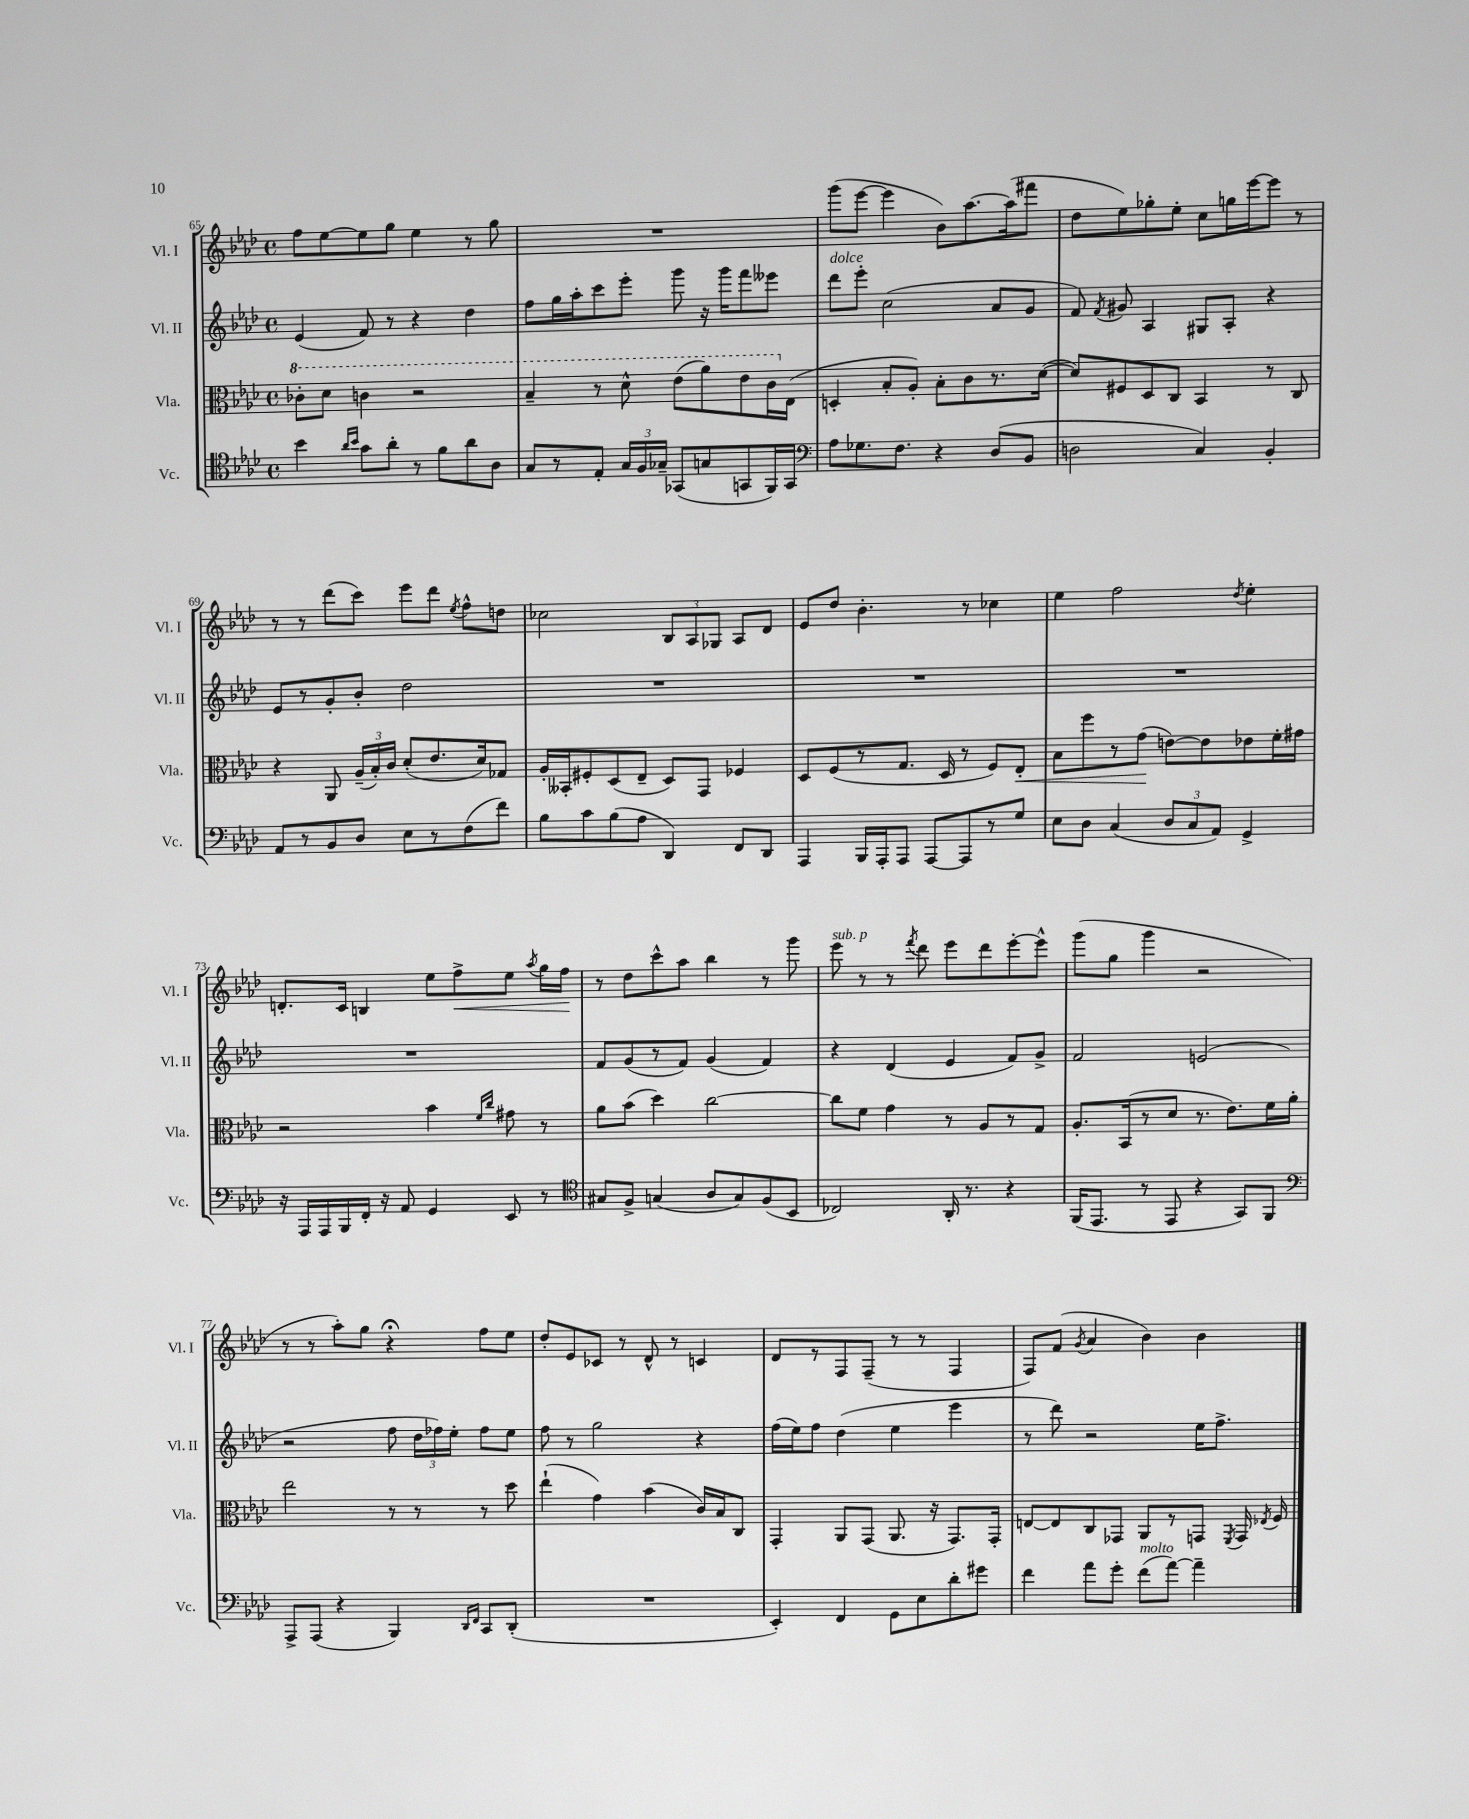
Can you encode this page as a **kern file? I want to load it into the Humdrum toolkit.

**kern	**kern	**dynam	**kern	**kern	**dynam
*part4	*part3	*part3	*part2	*part1	*part1
*staff4	*staff3	*staff3	*staff2	*staff1	*staff1
*I"Vc.	*I"Vla.	*	*I"Vl. II	*I"Vl. I	*
*I'Vc.	*I'Vla.	*	*I'Vl. II	*I'Vl. I	*
*clefC4	*clefC3	*	*clefG2	*clefG2	*
*k[b-e-a-d-]	*k[b-e-a-d-]	*	*k[b-e-a-d-]	*k[b-e-a-d-]	*
*M4/4	*M4/4	*	*M4/4	*M4/4	*
*met(c)	*met(c)	*	*met(c)	*met(c)	*
*	*8va	*	*	*	*
=65	=65	=65	=65	=65	=65
4b-\	8cc-X'\L	.	(4e-/	8ff\L	.
.	8dd-\J	.	.	[8ee-\	.
16qqa-/LL	.	.	.	.	.
16qqb-/JJ	.	.	.	.	.
8g\L	4ccn\	.	8f/)	8ee-\]	.
8a-'\J	.	.	8r	8gg\J	.
8r	2r	.	4r	4ee-\	.
8f\L	.	.	.	.	.
8a-\	.	.	4dd-\	8r	.
8A-\J	.	.	.	8gg\	.
=66	=66	=66	=66	=66	=66
8G/L	4b-~/	.	8ff\L	1r	.
8r	.	.	16gg\L	.	.
.	.	.	16aa-'\J	.	.
8E-'/J	8r	.	8ccc\	.	.
24G/LL	8dd-^^\	.	8eee-'\J	.	.
24F/	.	.	.	.	.
24G-X~/JJ	.	.	.	.	.
(8GG-X/L	(8ee-\L	.	8ggg\	.	.
8Gn/	8aa-\)	.	16r	.	.
.	.	.	16ggg\KL	.	.
8GGn/	8ee-\	.	8fff\	.	.
16FF/L)	16cc\L	.	8eee--X\J	.	.
*	*X8va	*	*	*	*
16GG/JJ	(16E-\JJ	.	.	.	.
=67	=67	=67	=67	=67	=67
*clefF4	*	*	*	*	*
!	!	!	!LO:TX:a:i:t=dolce	!	!
8A-\L	4Dn'/	.	8ddd-\L	(8ggg\L	.
8.G-X\	.	.	8eee-'\J	[8eee-\J	.
.	8B-'/L	.	(2cc\	4eee-\]	.
8.F\J	.	.	.	.	.
.	8A-'/J)	.	.	.	.
4r	8B-'\L	.	.	8b-\L)	.
.	8c\	.	.	[8.aa-\	.
(8D-/L	8.r	.	8a-/L	.	.
.	.	.	.	(16aa-\k]	.
8BB-/J	.	.	8g/J	8fff#X\J	.
.	([16d-\Jk	.	.	.	.
=68	=68	=68	=68	=68	=68
2Dn\	8d-/L])	.	8f/)	8dd-\L	.
.	.	.	8qf/	.	.
.	8F#X/	.	8g#X/	8ee-\)	.
.	8D-/	.	4A-/	8gg-X'\	.
.	8C/J	.	.	8ee-'\J	.
4C/)	4BB-/	.	8G#X/L	8cc\L	.
.	.	.	8A-'/J	16ggn\L	.
.	.	.	.	[16eee-\J	.
4BB-'/	8r	.	4r	8eee-\J]	.
.	8C/	.	.	8r	.
!!LO:LB:g=z
=69	=69	=69	=69	=69	=69
8AA-/L	4r	.	8e-/L	8r	.
8r	.	.	8r	8r	.
8BB-/	8AA-/	.	8g'/	(8ddd-\L	.
8D-/J	(24A-~/LL	.	8b-'/J	8ccc\J)	.
.	24B-'/)	.	.	.	.
.	24c/JJ	.	.	.	.
8E-\L	(8d-'/L	.	2dd-\	8eee-\L	.
8r	8.e-/	.	.	8ddd-\J	.
.	.	.	.	8qee-/	.
(8F\	.	.	.	8ff^^\L	.
.	16d-/k)	.	.	.	.
8f\J)	8G-X/J	.	.	8ddn\J	.
=70	=70	=70	=70	=70	=70
8B-\L	16A-'/LL	.	1r	2cc-X\	.
.	16BB--X'/J	.	.	.	.
8c\	8F#X'/	.	.	.	.
(8B-\	(8D-/	.	.	.	.
8A-\J	8E-~/J	.	.	.	.
4DD-/)	8D-/L)	.	.	12B-/L	.
.	.	.	.	12A-/	.
.	8GG/J	.	.	.	.
.	.	.	.	12G-X/J	.
8FF/L	4F-X/	.	.	8A-/L	.
8DD-/J	.	.	.	8d-/J	.
=71	=71	=71	=71	=71	=71
4AAA-/	8D-/L	.	1r	8e-/L	.
.	(8F/	.	.	8dd-/J	.
16BBB-/LL	8r	.	.	4.b-'\	.
16AAA-'/J	.	.	.	.	.
8AAA-/J	8.G/J	.	.	.	.
[8AAA-/L	.	.	.	.	.
.	16D-/	.	.	.	.
8AAA-/]	8r	.	.	8r	.
8r	8F/L)	.	.	4cc-X\	.
!	!	!LO:HP:b	!	!	!
8G/J	8E-'/J	<	.	.	.
=72	=72	=72	=72	=72	=72
8E-\L	8B-\L	.	1r	4ee-\	.
8D-\J	8ff\	.	.	.	.
(4C/	8r	.	.	2ff\	.
.	(8g\J	.	.	.	.
12D-/L	[8en\L)	[	.	.	.
12C/	.	.	.	.	.
.	8e\]	.	.	.	.
12AA-/J)	.	.	.	.	.
.	.	.	.	8qdd-/	.
4GG^/	8e-X\	.	.	4ee-'\	.
.	16f'\L	.	.	.	.
.	16g#X\JJ	.	.	.	.
!!LO:LB:g=z
=73	=73	=73	=73	=73	=73
16r	2r	.	1r	8.dn'/L	.
16AAA-/LL	.	.	.	.	.
16AAA-/	.	.	.	.	.
16BBB-/	.	.	.	16c/Jk	.
16FF'/JJ	.	.	.	4Bn/	.
16r	.	.	.	.	.
8AA-/	.	.	.	.	.
4GG/	4b-\	.	.	8ee-\L	.
!	!	!	!	!	!LO:HP:b
.	.	.	.	8ff^\	<
.	16qqf/LL	.	.	.	.
.	16qqcc/JJ	.	.	.	.
8EE-/	8g#X\	.	.	8ee-\J	.
.	.	.	.	8qaa-/	.
8r	8r	.	.	16gg\LL	.
.	.	.	.	16ff\JJ	.
.	.	.	.	.	[
=74	=74	=74	=74	=74	=74
*clefC4	*	*	*	*	*
8G#X/L	8a-\L	.	8f/L	8r	.
8F^/J	(8b-\J	.	(8g/	8dd-\L	.
(4Gn/	4dd-\)	.	8r	8ccc^^\	.
.	.	.	8f/J)	8aa-\J	.
8A-/L	[2cc\	.	(4g/	4bb-\	.
8G/)	.	.	.	.	.
(8F/	.	.	4f/)	8r	.
8BB-/J	.	.	.	8ggg\	.
=75	=75	=75	=75	=75	=75
!	!	!	!	!LO:TX:a:i:t=sub. p	!
2C-X/)	8cc\L]	.	4r	8eee-\	.
.	8f\J	.	.	8r	.
.	4g\	.	(4d-/	8r	.
.	.	.	.	8qfff/	.
.	.	.	.	8ddd-\	.
16AA-'/	8r	.	4e-/	8eee-\L	.
8.r	.	.	.	.	.
.	8A-/L	.	.	8ddd-\	.
4r	8r	.	8f/L)	[8eee-'\	.
.	8G/J	.	8g^/J	8eee-^^\J]	.
=76	=76	=76	=76	=76	=76
(16FF/KL	8.A-'/L	.	2f/	(8ggg\L	.
8.EE-/J	.	.	.	.	.
.	.	.	.	8gg\J	.
.	(16BB-/k	.	.	.	.
8r	8r	.	.	4ggg\	.
8EE-/	8d-/J	.	.	.	.
4r	8.r	.	(2en/	2r	.
.	8.e-\L)	.	.	.	.
8GG/L)	.	.	.	.	.
8FF/J	16f\L	.	.	.	.
.	16a-'\JJ	.	.	.	.
!!LO:LB:g=z
=77	=77	=77	=77	=77	=77
*clefF4	*	*	*	*	*
8AAA-^/L	2ee-\	.	2r	8r	.
(8AAA-/J	.	.	.	8r	.
4r	.	.	.	8aa-'\L)	.
.	.	.	.	8gg\J	.
4BBB-/)	8r	.	8ff\	4r;<	.
.	8r	.	24dd-\LL	.	.
.	.	.	24ff-X\)	.	.
.	.	.	24ee-'\JJ	.	.
16qqDD-/LL	.	.	.	.	.
16qqFF/JJ	.	.	.	.	.
8CC/L	8r	.	8ff-\L	8ff\L	.
(8DD-'/J	8dd-\	.	8ee-\J	8ee-\J	.
=78	=78	=78	=78	=78	=78
1r	(4ee-`\	.	8ff\	8dd-'/L	.
.	.	.	8r	8e-/	.
.	4g\)	.	2gg\	8c-X/J	.
.	.	.	.	8r	.
.	(4b-\	.	.	8d-^^/	.
.	.	.	.	8r	.
.	16c/LL)	.	4r	4cn/	.
.	16B-/J	.	.	.	.
.	8C/J	.	.	.	.
=79	=79	=79	=79	=79	=79
4EE-'/)	4GG'/	.	(16ff\LL	8d-/L	.
.	.	.	16ee-\J)	.	.
.	.	.	8ff\J	8r	.
4FF/	8AA-/L	.	(4dd-\	8F/	.
.	(8GG/J	.	.	(8F~/J	.
8GG\L	8.AA-/	.	4ee-\	8r	.
8E-\	.	.	.	8r	.
.	16r	.	.	.	.
8d-'\	8.GG/L)	.	4eee-\	4F/	.
8g#X\J	.	.	.	.	.
.	16GG'/Jk	.	.	.	.
=80	=80	=80	=80	=80	=80
4f\	[8En/L	.	8r	8F/L)	.
.	8E/]	.	8ddd-\)	(8f/J	.
.	.	.	.	8qg/	.
8a-\L	8C/	.	2r	4a-/	.
8g'\J	8GG-X/J	.	.	.	.
!LO:TX:a:i:t=molto	!	!	!	!	!
(8f\L	8AA-/L	.	.	4b-\)	.
[8a-\J)	8r	.	.	.	.
4a-~\]	8GGn/J	.	16ee-\KL	4b-\	.
.	.	.	8.ff^\J	.	.
.	8qFF/	.	.	.	.
.	16GG/	.	.	.	.
.	8qE-X/	.	.	.	.
.	16F/	.	.	.	.
==	==	==	==	==	==
*-	*-	*-	*-	*-	*-
